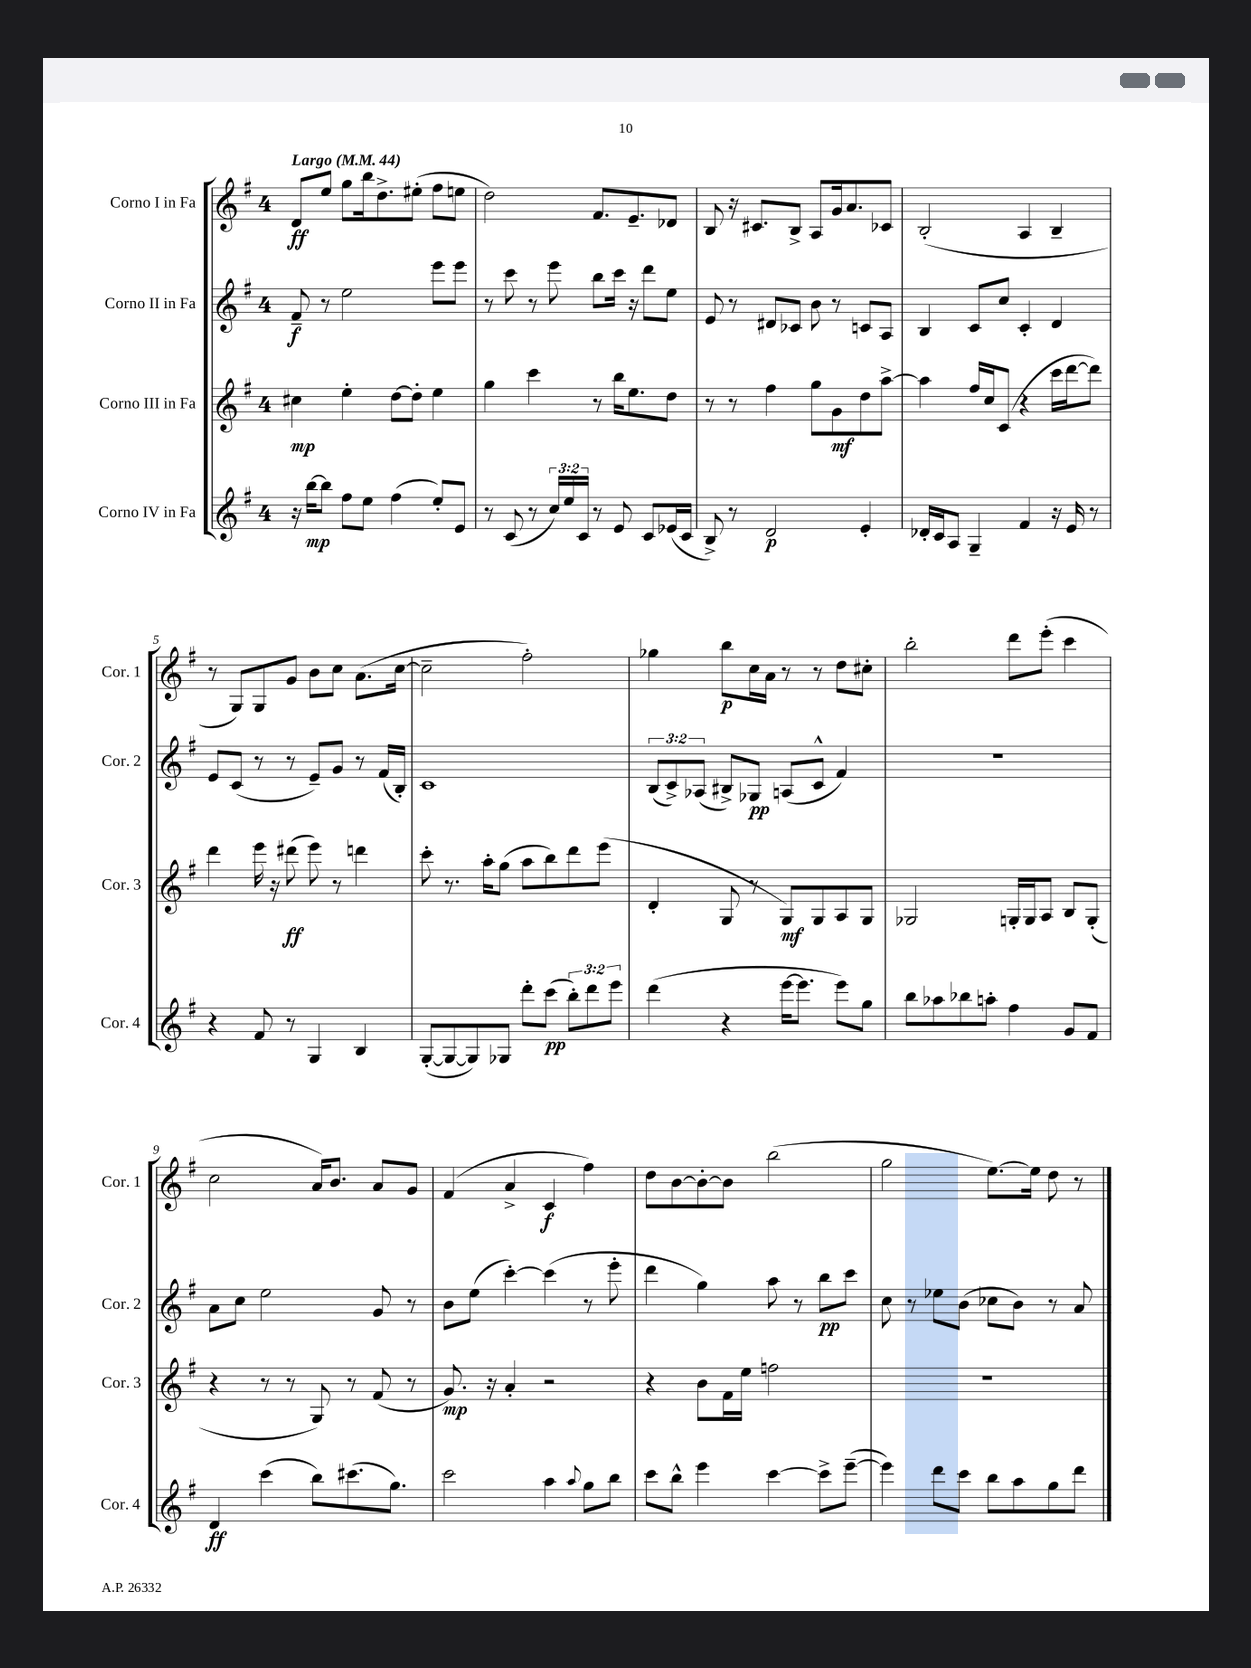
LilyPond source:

<<
\new StaffGroup <<
\new Staff = "s0" \with { instrumentName = "Corno I in Fa" shortInstrumentName = "Cor. 1" } {
    \clef treble \key g \major \once \override Staff.TimeSignature.style = #'single-digit \time 4/4 \tempo "Largo" 4 = 44
    d'8\ff e''8 g''8 b''16 d''8.-> eis''8-.( fis''8 e''8 |
    d''2) fis'8. e'8.-- des'8 |
    b8 r16 cis'8. b8-> a8 g'16 a'8. ces'8 |
    b2-.( a4 b4-- |
    r8 g8) g8 g'8 b'8 c''8 a'8.( c''16~ |
    c''2-- fis''2-.) |
    ges''4 b''8\p c''16 a'16 r8 r8 d''8 cis''8-. |
    b''2-. d'''8 e'''8-.( c'''4 |
    c''2 a'16) b'8. a'8 g'8 |
    fis'4( a'4-> c'4\f fis''4) |
    d''8 b'8~ b'8~-. b'8 b''2( |
    g''2 e''8.~) e''16 d''8 r8 \bar "|." |
}
\new Staff = "s1" \with { instrumentName = "Corno II in Fa" shortInstrumentName = "Cor. 2" } {
    \clef treble \key g \major \once \override Staff.TimeSignature.style = #'single-digit \time 4/4 \override Staff.TupletNumber.text = #tuplet-number::calc-fraction-text
    fis'8--\f r8 e''2 e'''8 e'''8 |
    r8 c'''8 r8 e'''8 b''8 c'''16 r16 d'''8 e''8 |
    e'8 r8 dis'8 ces'8 b'8 r8 c'8 a8 |
    b4 c'8 c''8 c'4-. d'4 |
    e'8 c'8( r8 r8 e'8--) g'8 r8 fis'16( b16-.) |
    c'1 |
    \tuplet 3/2 { b8( c'8->) aes8( } bis8->) ges8\pp a8( c'8-^ fis'4) |
    R1 |
    a'8 c''8 e''2 g'8 r8 |
    b'8 e''8( c'''4~-.) c'''4( r8 e'''8-. |
    d'''4 g''4) a''8 r8 b''8\pp c'''8 |
    c''8 r8 ees''8 b'8( ces''8 b'8) r8 a'8 \bar "|." |
}
\new Staff = "s2" \with { instrumentName = "Corno III in Fa" shortInstrumentName = "Cor. 3" } {
    \clef treble \key g \major \once \override Staff.TimeSignature.style = #'single-digit \time 4/4
    cis''4\mp e''4-. d''8~ d''8-. e''4 |
    g''4 c'''4 r8 b''16 e''8. d''8 |
    r8 r8 fis''4 g''8 g'8\mf d''8 a''8~-> |
    a''4 fis''16 c''16 c'8( r4 c'''16 d'''16~ d'''8) |
    d'''4 e'''16 r16 dis'''8\ff( e'''8) r8 d'''4 |
    c'''8-. r8. a''16-. g''8( a''8 b''8) d'''8 e'''8( |
    d'4-. g8 r8 g8\mf) g8 a8 g8 |
    ges2 g16-. g16 a8 b8 g8-.( |
    r4 r8 r8 g8) r8 fis'8( r8 |
    g'8.\mp) r16 a'4-. r2 |
    r4 b'8 fis'16 e''16 f''2 |
    R1 \bar "|." |
}
\new Staff = "s3" \with { instrumentName = "Corno IV in Fa" shortInstrumentName = "Cor. 4" } {
    \clef treble \key g \major \once \override Staff.TimeSignature.style = #'single-digit \time 4/4 \override Staff.TupletNumber.text = #tuplet-number::calc-fraction-text
    r16 b''16~\mp b''8 fis''8 e''8 fis''4( e''8-.) e'8 |
    r8 c'8( r8 \tuplet 3/2 { c''16) e''16 c'16 } r8 e'8 c'8 ees'16( c'16 |
    b8->) r8 d'2\p e'4-. |
    des'16-. c'16 a8 g4-- fis'4 r16 e'16 r8 |
    r4 fis'8 r8 g4 b4 |
    g8~-.( g8~ g8) ges8 d'''8-. c'''8\pp( \tuplet 3/2 { b''8-.) d'''8 e'''8 } |
    d'''4( r4 e'''16~ e'''8. e'''8) g''8 |
    b''8 aes''8 bes''8 a''8-. fis''4 g'8 fis'8 |
    d'4\ff c'''4( b''8) cis'''8.( g''8.) |
    c'''2 a''4 \appoggiatura { a''8 } g''8 b''8 |
    c'''8 b''8-^ e'''4 c'''4~ c'''8-> e'''8~--( |
    e'''4) d'''8 c'''8 b''8 a''8 g''8 d'''8 \bar "|." |
}
>>
>>
